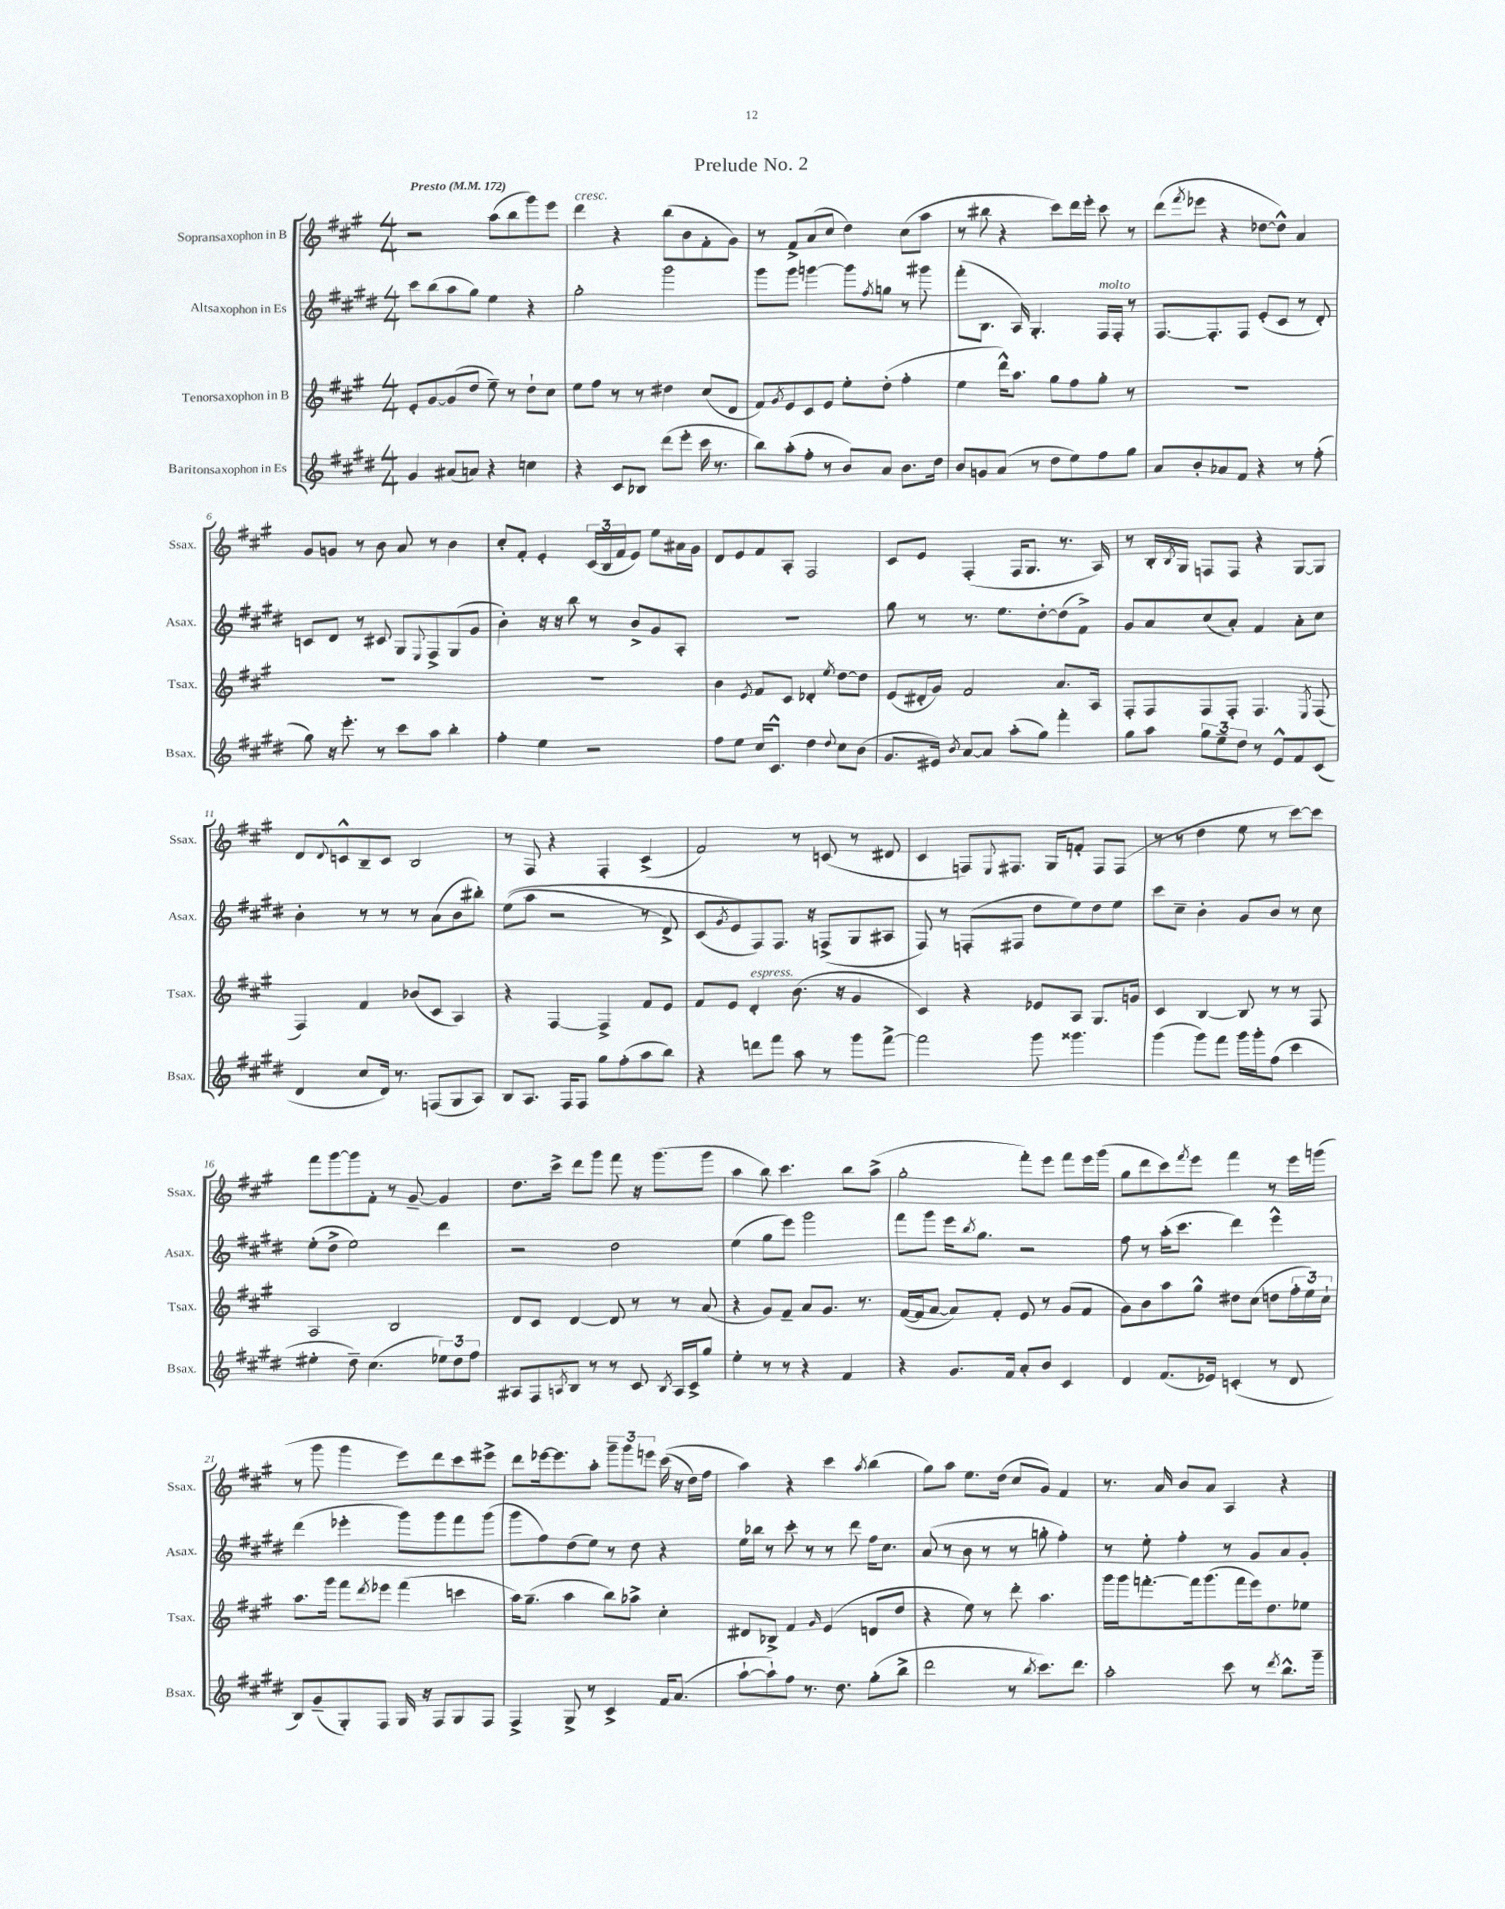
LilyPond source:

\header { title = "Prelude No. 2" }
<<
\new StaffGroup <<
\new Staff = "s0" \with { instrumentName = "Sopransaxophon in B" shortInstrumentName = "Ssax." } {
    \clef treble \key a \major \numericTimeSignature \time 4/4 \tempo "Presto" 4 = 172
    r2 a''8( b''8 gis'''8) e'''8 |
    d'''4^\markup { \italic "cresc." } r4 b''8( b'8 fis'8-. gis'8) |
    r8 fis'8-> a'8( cis''8 d''4) cis''8( a''8 |
    r8 bis''8 r4 cis'''8) d'''16 e'''16-. cis'''8 r8 |
    d'''8( \acciaccatura { fis'''8 } ees'''8 r4 des''8~ des''8-^) a'4 |
    gis'8 g'8 r8 b'8 a'8 r8 b'4 |
    cis''8-. fis'8-. e'4-. \tuplet 3/2 { cis'16( b16 fis'16 } e'8) e''8 ais'16 gis'16 |
    d'8 e'8 fis'8 a8-. fis2 |
    cis'8 e'8 fis4-.( fis16 gis8. r8. a16) |
    r8 b16-. \acciaccatura { b8 } gis16 f8 f8 r4 gis8~ gis8 |
    d'8 \appoggiatura { d'8 } c'8-^ b8-- c'8 b2 |
    r8 fis8 r4 fis4-. cis'4->( |
    fis'2) r8 c'8( r8 dis'8 |
    cis'4 f8) \appoggiatura { e8 } fis8. gis16 f'8-. fis8 fis8( |
    r8 r8 d''4 e''8 r8 cis'''8~) cis'''8 |
    fis'''8 gis'''8~ gis'''8 fis'8-. r8 gis'8~-- gis'4 |
    d''8. cis'''16-> d'''8 gis'''8 fis'''8 r16 gis'''8.( gis'''8 |
    a''4 b''8) cis'''4. b''8 a''8->( |
    gis''2-. fis'''8-.) e'''8 fis'''8 e'''16 gis'''16( |
    gis''8 d'''8 cis'''8) \acciaccatura { fis'''8 } e'''8 fis'''4 r8 e'''16 g'''16( |
    r8 gis'''8 gis'''4 e'''8) d'''8 cis'''8 eis'''8-> |
    d'''8 ees'''16~ ees'''8. a''8-. \tuplet 3/2 { gis'''8-- gis'''8 e'''8 } cis'''16(\( r16 d''16) fis''16 |
    a''4\) r4 cis'''4 \acciaccatura { a''8 } b''4( |
    gis''8) a''8 e''8. d''16( cis''8 gis'8) fis'4 |
    r8. a'16 b'8 a'8 a4 r4 \bar "|." |
}
\new Staff = "s1" \with { instrumentName = "Altsaxophon in Es" shortInstrumentName = "Asax." } {
    \clef treble \key e \major \numericTimeSignature \time 4/4
    cis'''8 b''8( a''8 gis''8) e''4 r4 |
    gis''2-. gis'''2 |
    gis'''8 gis'''8 g'''4~ g'''8 \acciaccatura { fis''8 } g''8 r8 gis'''8 |
    fis'''8-.( b8. a16) gis4.-. fis16^\markup { \italic "molto" } fis16-. r8 |
    fis8.~ fis8.-. fis8 e'8-.( cis'8 r8 dis'8-.) |
    c'8 dis'8 r8 cis'8 gis8 \appoggiatura { e8 } fis8-> gis8( gis'8 |
    b'4-.) r16 r16 b''8 r8 b'8-> gis'8 a8-. |
    R1 |
    gis''8 r8 r8. e''8. dis''8~-. dis''8( fis'8->) |
    gis'8 a'8 cis''8( a'8-.) fis'4 a'8-. cis''8 |
    b'4-. r8 r8 r8 a'8( b'8 bis''8-.) |
    e''8(\( a''8 r2 r8 dis'8->) |
    cis'8( \acciaccatura { gis'8 } e'8 fis8)\) fis8. r16 f8->( gis8 ais8 |
    fis8) r8 f8-.( fis8 dis''8 e''8) dis''8 e''8 |
    cis'''8 cis''8-- b'4-. gis'8 b'8 r8 cis''8 |
    e''8-.( dis''8-> e''2) dis'''4 |
    r2 dis''2 |
    e''4( gis''8 e'''8) gis'''2 |
    fis'''8 gis'''8 e'''16 \acciaccatura { b''8 } gis''8. r2 |
    fis''8 r8 a''16-.( cis'''8. dis'''4) e'''4-^ |
    dis'''4( ees'''4-. gis'''8) gis'''8 fis'''8 gis'''8( |
    gis'''8 fis''8) dis''8( e''8) r8 dis''8 r4 |
    e''16 bes''16 r8 cis'''8-. r8 r8 dis'''8 fis''16 cis''8. |
    a'8( r8 b'8 r8 r8 g''8-. fis''4-.) |
    r8 e''8-. fis''4-. r8 gis'8 a'8 gis'8-. \bar "|." |
}
\new Staff = "s2" \with { instrumentName = "Tenorsaxophon in B" shortInstrumentName = "Tsax." } {
    \clef treble \key a \major \numericTimeSignature \time 4/4
    e'8-. gis'8~ gis'8( d''8 e''8--) r8 d''8-! cis''8 |
    e''8 fis''8 r8 r8 dis''4 cis''8( d'8 |
    fis'8) \acciaccatura { gis'8 } e'8 cis'8 e'8 e''8-. d''8-.( fis''4-. |
    e''4 d'''16-^) a''8. gis''8 fis''8 gis''8-. r8 |
    R1 |
    R1 |
    R1 |
    b'4 \acciaccatura { e'8 } fis'8 cis'8 des'4-. \acciaccatura { e''8 } d''8~ d''8 |
    e'8( dis'16-. gis'16) fis'2 a'8. a16 |
    fis8-. fis8 fis8 fis8-. fis4. \acciaccatura { e8 } fis8( |
    fis4) fis'4 bes'8( cis'8 a4) |
    r4 fis4~ fis4-> fis'8 e'8 |
    fis'8 e'8 d'4-.^\markup { \italic "espress." } b'8.( r16 gis'4 |
    cis'4) r4 ees'8 a8 gis8. g'16 |
    cis'4 b4~ b8 r8 r8 fis8 |
    a2 b2 |
    d'8 cis'8 d'4~ d'8 r8 r8 a'8( |
    r4 gis'8) fis'8-- a'8 gis'8. r8. |
    fis'16~( fis'16 a'8~ a'8) fis'8-. e'8 r8 gis'8( fis'8 |
    gis'8) b'8 a''8 gis''8-^ dis''8 cis''8( d''8 \tuplet 3/2 { fis''16-. e''16) cis''16-! } |
    a''8. gis'''16 fis'''8 \acciaccatura { d'''8 } ees'''8 fis'''4( c'''4 |
    a''16) gis''8.--( a''4 b''8) aes''8-> cis''4-. |
    dis'8 bes8-> fis'4 \grace { gis'16 } e'4( d'8 d''8 |
    r4 e''8) r8 d'''8-. a''4. |
    gis'''16 gis'''16 f'''8.~-. f'''16 gis'''8.( f'''16 e'''16) d''8. ees''8 \bar "|." |
}
\new Staff = "s3" \with { instrumentName = "Baritonsaxophon in Es" shortInstrumentName = "Bsax." } {
    \clef treble \key e \major \numericTimeSignature \time 4/4
    gis'4 ais'8( a'8) r4 c''4 |
    r4 cis'8 bes8 dis'''8( e'''8-. cis'''16 r8. |
    b''8) a''8-.( fis''8-. r8 b'8) a'8 b'8. dis''16 |
    b'8 g'8 a'8( r8 dis''8 e''8) fis''8 gis''8 |
    a'8 b'8-. aes'8 fis'8 r4 r8 fis''8-.( |
    gis''8) r16 e'''8.-. r8 cis'''8 a''8 b''4-. |
    fis''4-. e''4 r2 |
    fis''8 e''8 cis''16 cis'8.-^ dis''4 \appoggiatura { dis''8 } cis''8 b'8( |
    gis'8. eis'16) \acciaccatura { b'8 } a'8~ a'8 a''8-.( gis''8) fis'''4-. |
    gis''8 a''8 \tuplet 3/2 { gis''8 e''8-- dis''8 } r8 e'8-^ fis'8 cis'8( |
    dis'4 cis''8 dis'16) r8. f8( gis8 a8) |
    b8 a8. fis16 fis8 gis''8 fis''8-.( a''8 b''8) |
    r4 d'''8 fis'''8 a''8 r8 gis'''8 fis'''8~-> |
    fis'''2 gis'''8 gisis'''4. |
    gis'''4( gis'''8) fis'''8 gis'''16 gis'''16-. fis''8( cis'''4 |
    eis''4-. dis''8--) cis''4.( \tuplet 3/2 { ees''8) dis''8 fis''8 } |
    ais8 fis8 \acciaccatura { a8 } b8 r8 r8 cis'8 \acciaccatura { b8 } a16 cis'16-> gis''8 |
    e''4-. r8 r8 r4 fis'4 |
    r4 gis'8. fis'16 a'8-. b'8 cis'4 |
    dis'4 fis'8.( ees'16) c'4-.( r8 dis'8 |
    b8) gis'8--( gis8-.) fis8 gis16 r16 fis8 gis8 fis8 |
    fis4-> gis8-> r8 cis'4-> fis'16 a'8.( |
    a''8~-! a''8-!) fis''8 r8. dis''8. gis''8-.( b''8-> |
    dis'''2 r8 \acciaccatura { b''8 } cis'''8.) dis'''8. |
    a''2-. cis'''8 r8 \acciaccatura { dis'''8 } b''8.-^ gis'''16-- \bar "|." |
}
>>
>>
